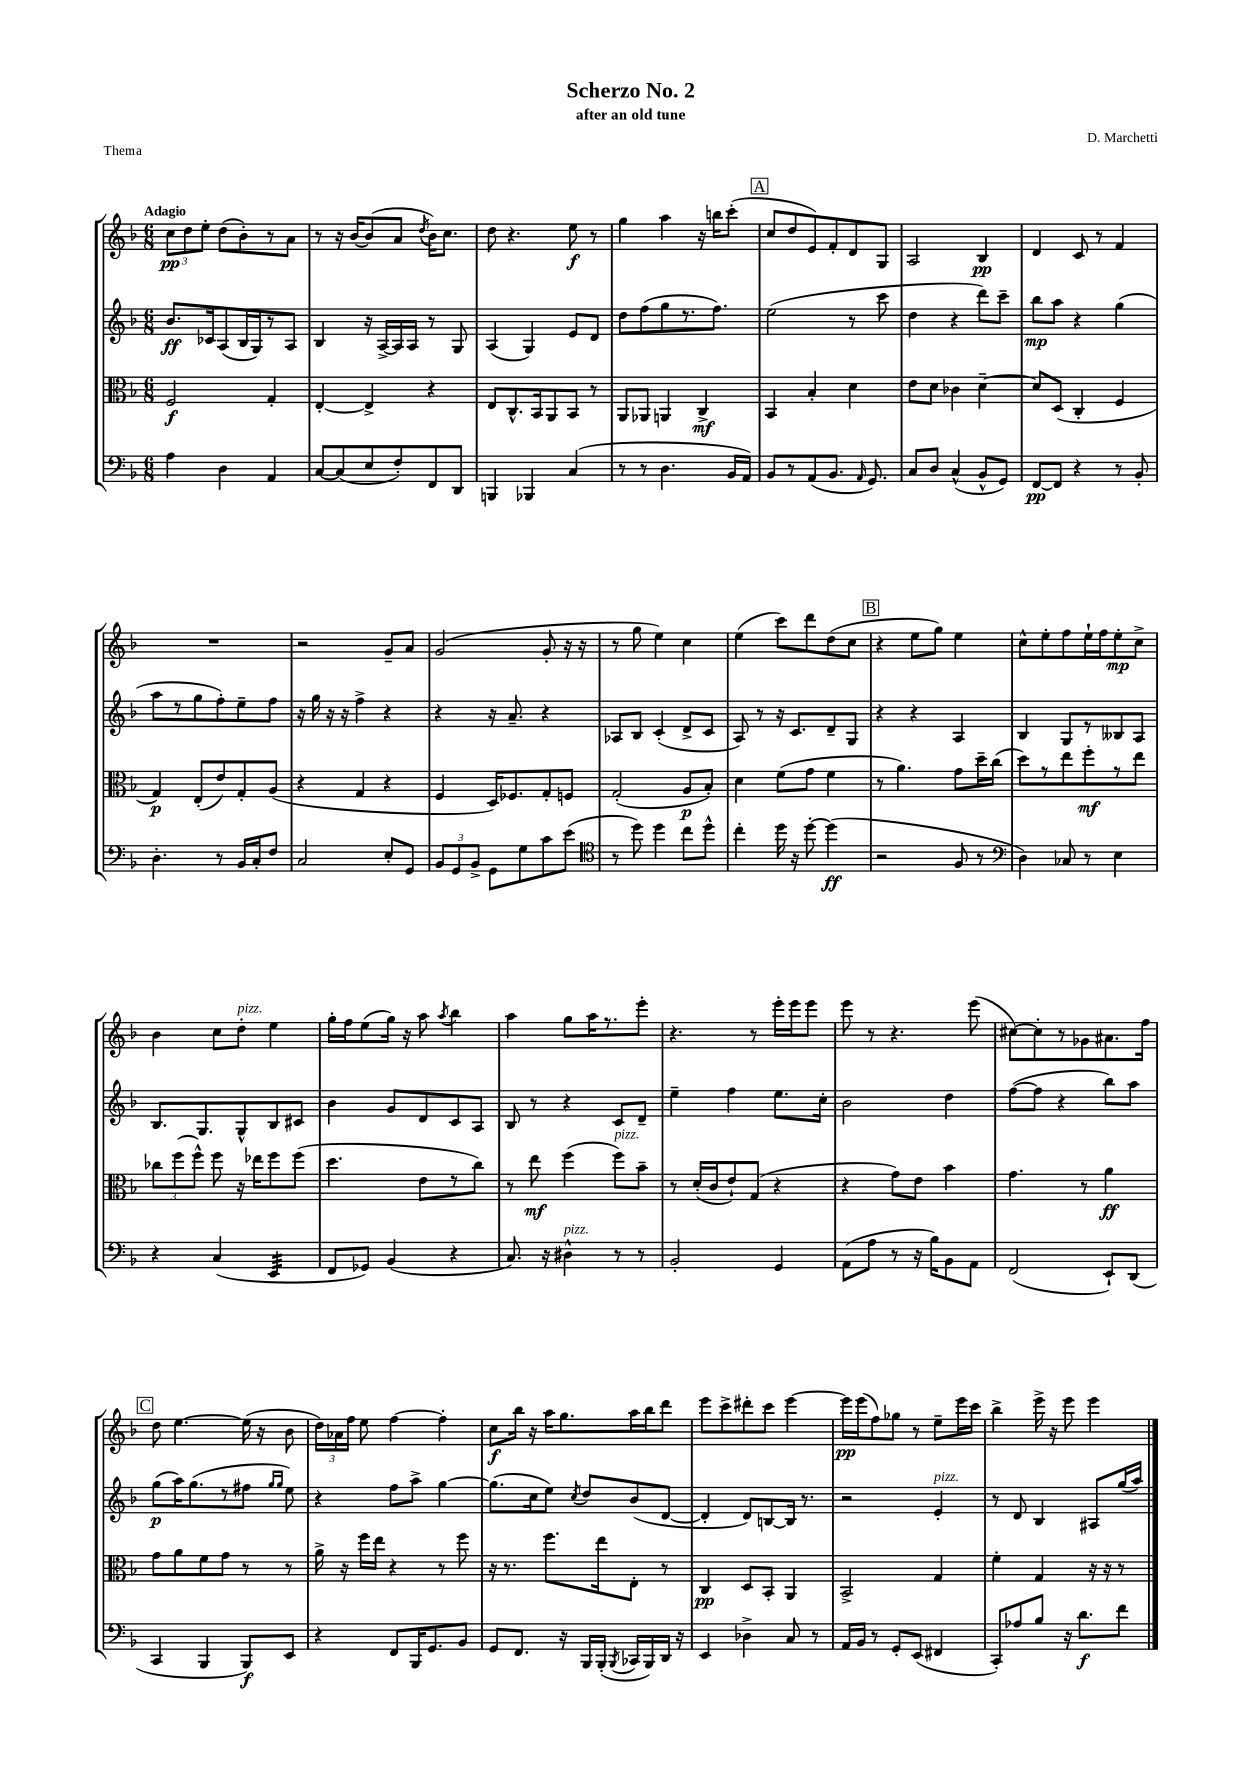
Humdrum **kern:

**kern	**dynam	**kern	**dynam	**kern	**dynam	**kern	**dynam
*part4	*part4	*part3	*part3	*part2	*part2	*part1	*part1
*staff4	*staff4	*staff3	*staff3	*staff2	*staff2	*staff1	*staff1
*clefF4	*	*clefC3	*	*clefG2	*	*clefG2	*
*k[b-]	*	*k[b-]	*	*k[b-]	*	*k[b-]	*
*M6/8	*	*M6/8	*	*M6/8	*	*M6/8	*
=1	=1	=1	=1	=1	=1	=1	=1
!	!	!	!	!	!	!LO:TX:a:B:t=Adagio	!
4A\	.	2F/	f	8.b-/L	ff	12cc\L	pp
.	.	.	.	.	.	12dd\	.
.	.	.	.	.	.	12ee'\J	.
.	.	.	.	16c-X/k	.	.	.
4D\	.	.	.	(8A/	.	(8dd\L	.
.	.	.	.	16B-/L	.	8b-'\)	.
.	.	.	.	16G/J)	.	.	.
4AA/	.	4G'/	.	8r	.	8r	.
.	.	.	.	8A/J	.	8a\J	.
=2	=2	=2	=2	=2	=2	=2	=2
[8C/L	.	[4E'/	.	4B-/	.	8r	.
(8C/]	.	.	.	.	.	16r	.
.	.	.	.	.	.	[16b-/KL	.
8E/	.	4E^/]	.	16r	.	(8b-/]	.
.	.	.	.	[16A^/LL	.	.	.
8F'/)	.	.	.	16A/]	.	8a/J	.
.	.	.	.	16A/JJ	.	.	.
.	.	.	.	.	.	8qdd/	.
8FF/	.	4r	.	8r	.	16b-\KL)	.
.	.	.	.	.	.	8.cc\J	.
8DD/J	.	.	.	8G/	.	.	.
=3	=3	=3	=3	=3	=3	=3	=3
4BBBn/	.	8E/L	.	(4A/	.	8dd\	.
.	.	8.C^^/	.	.	.	4.r	.
4BBB-X/	.	.	.	4G/)	.	.	.
.	.	16BB-/k	.	.	.	.	.
.	.	8AA/	.	.	.	.	.
(4C/	.	8BB-/J	.	8e/L	.	8ee\	f
.	.	8r	.	8d/J	.	8r	.
=4	=4	=4	=4	=4	=4	=4	=4
8r	.	8AA/L	.	8dd\L	.	4gg\	.
8r	.	8AA-X/J	.	(8ff\	.	.	.
4.D\	.	4AAn/	.	8gg\	.	4aa\	.
.	.	.	.	8.r	.	.	.
.	.	4C^/	mf	.	.	16r	.
.	.	.	.	8.ff\J)	.	16bbn\KL	.
16BB-/LL	.	.	.	.	.	(8ccc'\J	.
16AA/JJ)	.	.	.	.	.	.	.
!!LO:REH:place=s1:t=A
=5	=5	=5	=5	=5	=5	=5	=5
8BB-/L	.	4BB-/	.	(2ee\	.	8cc/L	.
8r	.	.	.	.	.	8dd/	.
(8AA/	.	4B-'/	.	.	.	8e/)	.
8.BB-/J	.	.	.	.	.	8f'/	.
.	.	4d\	.	8r	.	8d/	.
16qqAA/	.	.	.	.	.	.	.
8.GG/)	.	.	.	.	.	.	.
.	.	.	.	8ccc\	.	8G/J	.
=6	=6	=6	=6	=6	=6	=6	=6
8C/L	.	8e\L	.	4dd\	.	2A/	.
8D/J	.	8d\J	.	.	.	.	.
(4C^^/	.	4c-X\	.	4r	.	.	.
8BB-^^/L	.	[4d~\	.	8ddd\L)	.	4B-/	pp
8GG/J)	.	.	.	8ccc~\J	.	.	.
=7	=7	=7	=7	=7	=7	=7	=7
[8FF/L	pp	8d/L]	.	8bb-\L	mp	4d/	.
8FF/J]	.	(8D/J	.	8aa\J	.	.	.
4r	.	4C'/	.	4r	.	8c/	.
.	.	.	.	.	.	8r	.
8r	.	4F/	.	(4gg\	.	4f/	.
8BB-'/	.	.	.	.	.	.	.
!!LO:LB:g=z
=8	=8	=8	=8	=8	=8	=8	=8
4.D'\	.	4G/)	p	8aa\L	.	2.r	.
.	.	.	.	8r	.	.	.
.	.	(8E'/L	.	8gg\	.	.	.
8r	.	8e/)	.	8ff'\)	.	.	.
16BB-/LL	.	8G'/	.	8ee~\	.	.	.
16C'/J	.	.	.	.	.	.	.
8F/J	.	(8A/J	.	8ff\J	.	.	.
=9	=9	=9	=9	=9	=9	=9	=9
2C/	.	4r	.	16r	.	2r	.
.	.	.	.	16gg\	.	.	.
.	.	.	.	16r	.	.	.
.	.	.	.	16r	.	.	.
.	.	4G/	.	4ff^\	.	.	.
8E'/L	.	4r	.	4r	.	8g~/L	.
8GG/J	.	.	.	.	.	8a/J	.
=10	=10	=10	=10	=10	=10	=10	=10
12BB-/L	.	4F/	.	4r	.	(2g/	.
12GG/	.	.	.	.	.	.	.
12BB-^/J	.	.	.	.	.	.	.
8GG\L	.	16D/KL)	.	16r	.	.	.
.	.	8.F-X/	.	8.a~/	.	.	.
8G\	.	.	.	.	.	.	.
8c\	.	8G'/	.	4r	.	8g'/	.
(8e\J	.	8Fn/J	.	.	.	16r	.
.	.	.	.	.	.	16r	.
=11	=11	=11	=11	=11	=11	=11	=11
*clefC4	*	*	*	*	*	*	*
8r	.	(2G'/	.	8A-X/L	.	8r	.
8dd\)	.	.	.	8B-/J	.	8gg\	.
4dd\	.	.	.	(4c'/	.	4ee\)	.
8cc\L	.	8A/L	p	8d^/L	.	4cc\	.
8dd^^\J	.	8B-'/J)	.	8c/J	.	.	.
=12	=12	=12	=12	=12	=12	=12	=12
4cc'\	.	4d\	.	8A/)	.	(4ee\	.
.	.	.	.	8r	.	.	.
16dd\	.	(8f\L	.	16r	.	8ccc\L)	.
16r	.	.	.	8.c/L	.	.	.
[8dd'\	.	8g\J	.	.	.	8ddd\	.
(4dd\]	ff	4f\	.	8d~/	.	(8dd\	.
.	.	.	.	8G/J	.	8cc\J	.
!!LO:REH:place=s1:t=B
=13	=13	=13	=13	=13	=13	=13	=13
2r	.	8r	.	4r	.	4r	.
.	.	4.a\)	.	.	.	.	.
.	.	.	.	4r	.	8ee\L	.
.	.	.	.	.	.	8gg\J)	.
8F/	.	8g\L	.	4A/	.	4ee\	.
8r	.	16dd~\L	.	.	.	.	.
.	.	(16cc\JJ	.	.	.	.	.
=14	=14	=14	=14	=14	=14	=14	=14
*clefF4	*	*	*	*	*	*	*
4D\)	.	8dd\L)	.	4B-/	.	8cc^^\L	.
.	.	8r	.	.	.	8ee'\	.
8C-X/	.	8ee\	.	8G/L	.	8ff\	.
8r	.	8ff'\	mf	8r	.	16ee`\L	.
.	.	.	.	.	.	16ff\J	.
4E\	.	8r	.	8B--X/	.	8ee'\	mp
.	.	8ee\J	.	8A/J	.	8cc^\J	.
!!LO:LB:g=z
=15	=15	=15	=15	=15	=15	=15	=15
4r	.	12cc-X\L	.	8.B-/L	.	4b-\	.
.	.	(12ff\	.	.	.	.	.
.	.	12ff^^\J)	.	.	.	.	.
.	.	.	.	8.G/	.	.	.
(4C/	.	8ff\	.	.	.	8cc\L	.
!	!	!	!	!	!	!LO:TX:a:i:t=pizz.	!
.	.	16r	.	8G^^/	.	8dd'\J	.
.	.	16ee-X\KL	.	.	.	.	.
*tremolo	*	*	*	*	*	*	*
32EE/LLL	.	8ff\	.	8B-/	.	4ee\	.
32EE/	.	.	.	.	.	.	.
32EE/	.	.	.	.	.	.	.
32EE/	.	.	.	.	.	.	.
32EE/	.	(8ff\J	.	8c#X/J	.	.	.
32EE/	.	.	.	.	.	.	.
32EE/	.	.	.	.	.	.	.
32EE/JJJ	.	.	.	.	.	.	.
*Xtremolo	*	*	*	*	*	*	*
=16	=16	=16	=16	=16	=16	=16	=16
8FF/L	.	4.dd\	.	4b-\	.	16gg'\LL	.
.	.	.	.	.	.	16ff\J	.
8GG-X/J)	.	.	.	.	.	(8ee\	.
(4BB-/	.	.	.	8g/L	.	16gg\Jk)	.
.	.	.	.	.	.	16r	.
.	.	8e\L	.	8d/	.	8aa\	.
.	.	.	.	.	.	8qaa/	.
4r	.	8r	.	8c/	.	4bb-\	.
.	.	8cc\J)	.	8A/J	.	.	.
=17	=17	=17	=17	=17	=17	=17	=17
8.C/)	.	8r	.	8B-/	.	4aa\	.
.	.	8ee\	mf	8r	.	.	.
16r	.	.	.	.	.	.	.
!LO:TX:a:i:t=pizz.	!	!	!	!	!	!	!
4D#X^^\	.	(4ff\	.	4r	.	8gg\L	.
.	.	.	.	.	.	16aa\K	.
.	.	.	.	.	.	8.r	.
!	!	!LO:TX:a:i:t=pizz.	!	!	!	!	!
8r	.	8ff\L)	.	8c/L	.	.	.
8r	.	8b-~\J	.	8d~/J	.	8eee'\J	.
=18	=18	=18	=18	=18	=18	=18	=18
2BB-'/	.	8r	.	4ee~\	.	4.r	.
.	.	(16d'/LL	.	.	.	.	.
.	.	16c/J	.	.	.	.	.
.	.	8e`/)	.	4ff\	.	.	.
.	.	(8G/J	.	.	.	8r	.
4GG/	.	4r	.	8.ee\L	.	16eee'\LL	.
.	.	.	.	.	.	16eee\J	.
.	.	.	.	.	.	8eee\J	.
.	.	.	.	16cc'\Jk	.	.	.
=19	=19	=19	=19	=19	=19	=19	=19
(8AA\L	.	4r	.	2b-\	.	8eee\	.
8A\J	.	.	.	.	.	8r	.
8r	.	8g\L)	.	.	.	4.r	.
16r	.	8e\J	.	.	.	.	.
16B-\KL)	.	.	.	.	.	.	.
8BB-\	.	4b-\	.	4dd\	.	.	.
8AA\J	.	.	.	.	.	(8eee\	.
=20	=20	=20	=20	=20	=20	=20	=20
(2FF/	.	4.g\	.	([8ff\L	.	[8cc#X\L)	.
.	.	.	.	8ff\J]	.	8cc#'\]	.
.	.	.	.	4r	.	8r	.
.	.	8r	.	.	.	8g-X\	.
8EE`/L)	.	4a\	ff	8bb-\L)	.	8.a#X\	.
(8DD/J	.	.	.	8aa\J	.	.	.
.	.	.	.	.	.	16ff\Jk	.
!!LO:LB:g=z
!!LO:REH:place=s1:t=C
=21	=21	=21	=21	=21	=21	=21	=21
4CC/	.	8g\L	.	(8gg\L	p	8dd\	.
.	.	8a\	.	16aa\K)	.	[4.ee\	.
.	.	.	.	(8.gg\	.	.	.
4BBB-/	.	8f\	.	.	.	.	.
.	.	8g\J	.	8r	.	.	.
8BBB-/L)	f	8r	.	8ff#X\J	.	(16ee\]	.
.	.	.	.	.	.	16r	.
.	.	.	.	16qqgg/LL	.	.	.
.	.	.	.	16qqgg/JJ	.	.	.
8EE/J	.	8r	.	8ee\)	.	8b-\	.
=22	=22	=22	=22	=22	=22	=22	=22
4r	.	16a^\	.	4r	.	24dd\LL)	.
.	.	.	.	.	.	24a-X\	.
.	.	16r	.	.	.	.	.
.	.	.	.	.	.	24ff\JJ	.
.	.	16ff\LL	.	.	.	8ee\	.
.	.	16ee\JJ	.	.	.	.	.
8FF/L	.	4r	.	8ff\L	.	[4ff\	.
16BBB-/K	.	.	.	8aa^\J	.	.	.
8.GG/	.	.	.	.	.	.	.
.	.	8r	.	[4gg\	.	4ff'\]	.
8BB-/J	.	8ff\	.	.	.	.	.
=23	=23	=23	=23	=23	=23	=23	=23
8GG/L	.	16r	.	(8.gg\L]	.	8cc\L	f
.	.	8.r	.	.	.	.	.
8.FF/J	.	.	.	.	.	16bb-\Jk	.
.	.	.	.	16cc\k	.	16r	.
.	.	8.ff\L	.	8ee\J)	.	16aa\KL	.
16r	.	.	.	.	.	8.gg\	.
.	.	.	.	8qcc/	.	.	.
16BBB-/LL	.	.	.	8dd/L	.	.	.
(16BBB-'/JJ	.	16ee\k	.	.	.	.	.
8qBBB-/	.	.	.	.	.	.	.
16CC-X/LL	.	8E'\J	.	(8b-/	.	16aa\L	.
16BBB-/)	.	.	.	.	.	16bb-\J	.
16DD/JJ	.	8r	.	[8d/J	.	8ddd\J	.
16r	.	.	.	.	.	.	.
=24	=24	=24	=24	=24	=24	=24	=24
4EE/	.	4C/	pp	4d'/]	.	8eee\L	.
.	.	.	.	.	.	8ccc^\	.
4D-X^\	.	8D/L	.	8d/L)	.	8ddd#X'\	.
.	.	8BB-'/J	.	[8Bn/	.	8ccc\J	.
8C/	.	4AA/	.	16B/Jk]	.	[4eee\	.
.	.	.	.	8.r	.	.	.
8r	.	.	.	.	.	.	.
=25	=25	=25	=25	=25	=25	=25	=25
16AA/LL	.	2BB-^/	.	2r	.	16eee\LL]	pp
16BB-/JJ	.	.	.	.	.	(16eee\J	.
8r	.	.	.	.	.	8ff\)	.
8GG'/L	.	.	.	.	.	8gg-X\J	.
(8EE/J	.	.	.	.	.	8r	.
!	!	!	!	!LO:TX:a:i:t=pizz.	!	!	!
4FF#X/	.	4G/	.	4e'/	.	8ee~\L	.
.	.	.	.	.	.	16eee\L	.
.	.	.	.	.	.	16ccc\JJ	.
=26	=26	=26	=26	=26	=26	=26	=26
8CC'/L)	.	4f'\	.	8r	.	4bb-^\	.
8A-X/	.	.	.	8d/	.	.	.
8B-/J	.	4G/	.	4B-/	.	16eee^\	.
.	.	.	.	.	.	16r	.
16r	.	.	.	.	.	8eee\	.
8.d\L	f	.	.	.	.	.	.
.	.	16r	.	8A#X/L	.	4eee\	.
.	.	16r	.	.	.	.	.
8f\J	.	8r	.	(16gg/L	.	.	.
.	.	.	.	16aa/JJ)	.	.	.
==	==	==	==	==	==	==	==
*-	*-	*-	*-	*-	*-	*-	*-
